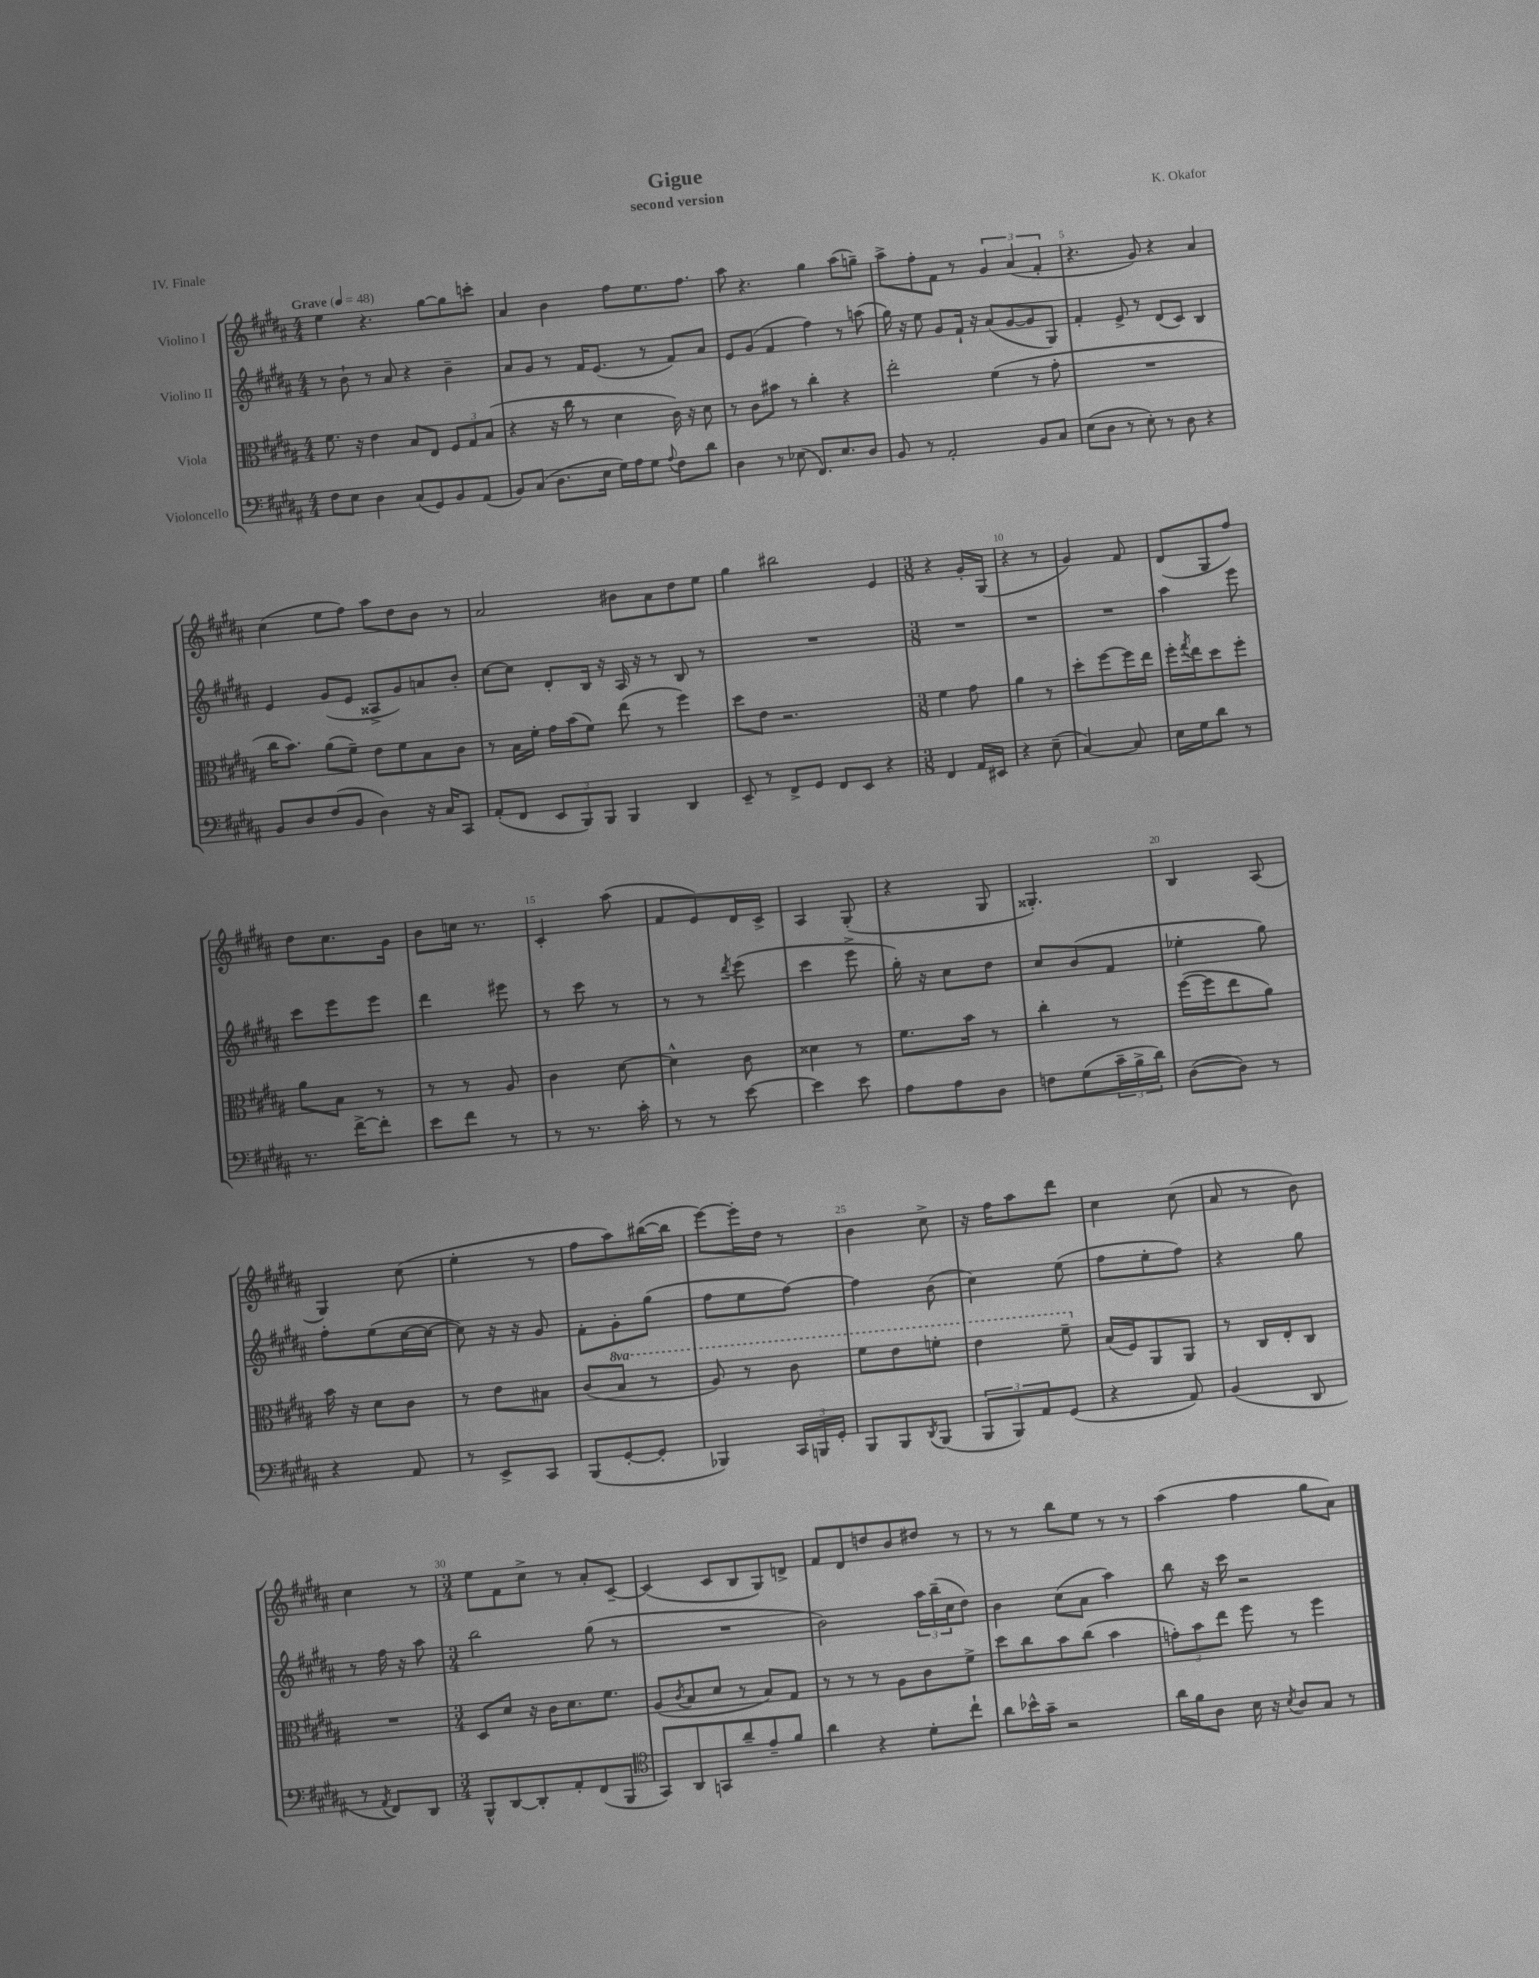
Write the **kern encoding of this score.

**kern	**kern	**kern	**kern
*part4	*part3	*part2	*part1
*staff4	*staff3	*staff2	*staff1
*I"Violoncello	*I"Viola	*I"Violino II	*I"Violino I
*clefF4	*clefC3	*clefG2	*clefG2
*k[f#c#g#d#a#]	*k[f#c#g#d#a#]	*k[f#c#g#d#a#]	*k[f#c#g#d#a#]
*M4/4	*M4/4	*M4/4	*M4/4
*MM48	*MM48	*MM48	*MM48
=1	=1	=1	=1
!	!	!	!LO:TX:a:B:t=Grave
8F#\L	8.f#\	8r	4ee\
8E\J	.	8b`\	.
.	16r	.	.
4D#\	4e\	8r	4.r
.	.	8a#/	.
(8C#/L	8B/L	4r	.
8GG#/)	8E/J	.	[8gg#\L
8BB/	12F#/L	4b~\	8gg#\]
.	12G#/	.	.
(8AA#/J	.	.	8cccn'\J
.	(12B/J	.	.
=2	=2	=2	=2
8BB/L)	4r	8a#/L	4a#/
(8C#/J	.	8g#/J	.
8.D#\L	16r	8r	4b\
.	16cc#\	.	.
.	8r	16f#/KL	.
16E\Jk	.	(8.e/J	.
16G#\LL)	4d#\	.	8ff#\L
16A#\J	.	.	.
8G#\J	.	8r	8.ee\
8qqA#/	.	.	.
8F#\L	16c#\)	8f#/L)	.
.	16r	.	8.ff#\J
8d#\J	8d#\	8a#/J	.
=3	=3	=3	=3
4D#\	8r	8e/L	8aa#\
.	8c#\L	(8g#/J	4.r
8r	8b#X\J	4f#/	.
(8E-X\	8r	.	.
8.FF#/L)	4cc#'\	4ff#\)	4gg#\
8.E-/	.	.	.
.	4r	8r	(8aa#\L
8D#/J	.	(8aan\	8ggn~\J)
=4	=4	=4	=4
8BB/	2ee'\	16gg#\)	8aa#^\L
.	.	16r	.
8r	.	8ee\	8ff#'\
2AA#'/	.	8g#/L	8f#\J
.	.	16f#`/Jk	8r
.	.	16r	.
.	(4f#\	(8a#/L	6g#/
.	.	[8g#/	.
.	.	.	(6a#/
8BB/L	8r	8g#/]	.
.	.	.	6f#'/
8C#/J	8g#'\	8G#/J)	.
=5	=5	=5	=5
(8E\L	1r	4f#'/	4.r
8D#\J	.	.	.
8r	.	8e^/	.
8E'\)	.	8r	8g#/)
8r	.	(8d#/L	4r
8D#\	.	8c#/J)	.
4r	.	4B/	4a#/
!!LO:LB:g=z
=6	=6	=6	=6
8BB/L	16cc#\KL	4e/	(4cc#\
.	8.b\J)	.	.
8D#/	.	.	.
(8F#/	(8a#\L	(8g#/L	8ee\L
8BB/J	8f#~\J)	8e/J	8ff#\J)
4D#\)	8e\L	8A##X^/L	8aa#\L
.	8f#\	8g#/)	8dd#\
16r	8B\	8an/	8b\J
16C#/KL	.	.	.
8CC#/J	8c#\J	8b'/J	8r
=7	=7	=7	=7
(8AA#'/L	8r	[8cc#\L	2a#/
8FF#/J	16B\LL	8cc#\J]	.
.	16f#'\JJ	.	.
12EE/L	16g#\LL	8d#'/L	.
.	(16b\J	.	.
12BBB/)	.	.	.
.	8f#\J)	16B/Jk	.
12BBB/J	.	.	.
.	.	16r	.
4BBB/	(8ee\	16A#/	8b#X\L
.	.	16r	.
.	8r	8r	8a#\
4DD#/	4ff#\)	8B/	8dd#\
.	.	8r	8ee\J
=8	=8	=8	=8
8EE~/	8dd#\L	1r	4gg#\
8r	8e\J	.	.
8FF#^/L	2.r	.	2bb#X\
8GG#/J	.	.	.
8FF#/L	.	.	.
8EE/J	.	.	.
4r	.	.	4e/
=9	=9	=9	=9
*M3/8	*M3/8	*M3/8	*M3/8
4FF#/	4f#\	4.r	4r
16AA#/LL	8g#\	.	16g#'/LL
16EE#X/JJ	.	.	(16G#/JJ
=10	=10	=10	=10
4r	4a#\	4.r	4r
(8E~\	8r	.	8r
=11	=11	=11	=11
[4C#/)	8dd#'\L	4.r	4g#/)
.	[8ff#\	.	.
8C#/]	16ff#\L]	.	8f#/
.	16ee\JJ	.	.
=12	=12	=12	=12
16E\LL	16ff#'\LL	4aa#\	(8d#/L
.	8qgg#/	.	.
16G#\J	16ee\J	.	.
8d#\J	8dd#\	.	8G#/
8r	8ff#'\J	8eee\	8ff#/J)
!!LO:LB:g=z
=13	=13	=13	=13
8.r	8a#\L	8ccc#\L	8dd#\L
.	8B\J	8eee\	8.cc#\
[16f#^\KL	.	.	.
8f#'\J]	8r	8eee\J	.
.	.	.	16g#\Jk
=14	=14	=14	=14
8e\L	8r	4ddd#\	8b\L
8f#\J	8r	.	16ccn\Jk
.	.	.	8.r
8r	8A#/	8eee#X\	.
=15	=15	=15	=15
8r	4c#\	8r	4c#'/
8.r	.	8ccc#\	.
.	[8d#\	8r	(8aa#\
16c#'\	.	.	.
=16	=16	=16	=16
8r	4d#^^\]	8r	8f#/L
8r	.	8r	8e/)
.	.	8qddd#/	.
[8e\	8c#\	(8eee\	16d#/L
.	.	.	16c#^/JJ
=17	=17	=17	=17
4e\]	4d##X\	4ccc#\	4A#/
8e\	8r	8eee^\	(8G#'/
=18	=18	=18	=18
8A#\L	8.f#\L	16gg#'\)	4r
.	.	16r	.
8A#\	.	8cc#\L	.
.	16b\Jk	.	.
8D#\J	8r	8dd#\J	8G#/
=19	=19	=19	=19
8Fn\L	4cc#'\	8cc#/L	4.G##X'/)
(8G#\	.	(8b/	.
24c#~\L	8r	8f#/J	.
24B^\	.	.	.
24d#\JJ)	.	.	.
=20	=20	=20	=20
([8D#\L	([16ff#\LL	4ee-X'\	4B/
.	16ff#\J]	.	.
8D#\J])	8ee\	.	.
8r	8a#\J)	8gg#\)	(8A#/
!!LO:LB:g=z
=21	=21	=21	=21
4r	16b\	8ff#'\L	4G#/)
.	16r	.	.
.	8d#\L	(8ee\	.
8AA#/	8c#\J	[16cc#\L	(8cc#\
.	.	16cc#\JJ_	.
=22	=22	=22	=22
8r	8r	8cc#\])	4ee'\
8EE^/L	8e\L	16r	.
.	.	16r	.
8CC#/J	8B#X\J	8g#/	8r
=23	=23	=23	=23
(8BBB/L	(8c#/L	8f#'\L	8ff#\L
*	*8va	*	*
[8GG#'/	8b/J	8g#'\	8aa#\)
8GG#'/J]	8r	(8gg#\J	([16bb#X\L
.	.	.	16bb#\JJ]
=24	=24	=24	=24
4BBB-X/)	8a#/)	8ff#\L	[8eee\L)
.	8r	8ee\	16eee'\L]
.	.	.	16dd#\JJ
24CC#/LL	8cc#\	[8ff#\J)	8r
24BBBn/	.	.	.
24GG#'/JJ	.	.	.
=25	=25	=25	=25
8BBB/L	8ff#\L	4ff#\]	4b\
8BBB/	8ee\	.	.
8qDD#/	.	.	.
(8BBB/J	8ffn'\J	(8b\	8cc#^\
=26	=26	=26	=26
12BBB/L	4ee\	4cc#\)	16r
.	.	.	16ff#\KL
12BBB/)	.	.	.
.	.	.	8aa#\
12AA#/	.	.	.
(8GG#/J	8ff#~\	(8ee\	8ddd#\J
=27	=27	=27	=27
*	*X8va	*	*
4r	(16B/LL	8ff#\L	4cc#\
.	16F#/J)	.	.
.	8AA#/	8ee'\	.
8AA#/)	8AA#/J	8ff#\J)	(8cc#\
=28	=28	=28	=28
(4BB/	8r	4r	8a#/
.	16C#/LL	.	8r
.	16E'/J	.	.
8DD#/	8C#/J	8gg#\	8b\)
!!LO:LB:g=z
=29	=29	=29	=29
8r	4.r	8r	4cc#\
8qAA#/	.	.	.
8FF#/L)	.	16ff#\	.
.	.	16r	.
8DD#/J	.	8aa#\	8r
=30	=30	=30	=30
*M3/4	*M3/4	*M3/4	*M3/4
8BBB^^/L	8D#/L	2bb\	8ee\L
[8DD#/	8d#/J	.	8f#\
8DD#'/]	16r	.	8cc#^\J
.	16c#\KL	.	.
8AA#'/	8.d#\	.	8r
(8FF#/	.	(8gg#\	8a#'/L
.	8.f#\J	.	.
8BBB/J	.	8r	[8c#~/J
=31	=31	=31	=31
*clefC4	*	*	*
8GG#/L)	(8A#/L	2.r	(4c#/]
.	8qc#/	.	.
8AA#/	8B/	.	.
8GGn/	8d#/J	.	8c#/L
8a#~/	8r	.	8B/
8e~/	8B/L)	.	8G#/)
8f#/J	8G#/J	.	8dn^/J
=32	=32	=32	=32
4a#\	8r	2b\)	8f#/L
.	8r	.	8d#/
4r	8r	.	8ddn/
.	8A#\L	.	8b/
8d#'\L	8c#\	24aa#\LL	8dd#X/J
.	.	(24bb~\	.
.	.	24cc#\J	.
8cc#`\J	8f#^\J	8dd#\J)	8r
=33	=33	=33	=33
8a#\L	8dd#\L	4b\	8r
16b-X^^\L	8cc#\	.	8r
16g#~\JJ	.	.	.
2r	8b\	(8cc#\L	8bb\L
.	(8cc#\J	8a#\J	8ee\J
.	4b\	4aa#\)	8r
.	.	.	8r
=34	=34	=34	=34
16a#\LL	12gn'\L)	8bb\	(4aa#\
16f#\J	.	.	.
.	12b\	.	.
8A#\J	.	16r	.
.	12ee\J	.	.
.	.	16ccc#\	.
16B\	8ff#\	2r	4ff#\
16r	.	.	.
8qB/	.	.	.
8A#/L	8r	.	.
8G#/J	4ff#\	.	8gg#\L
8r	.	.	8a#\J)
==	==	==	==
*-	*-	*-	*-
